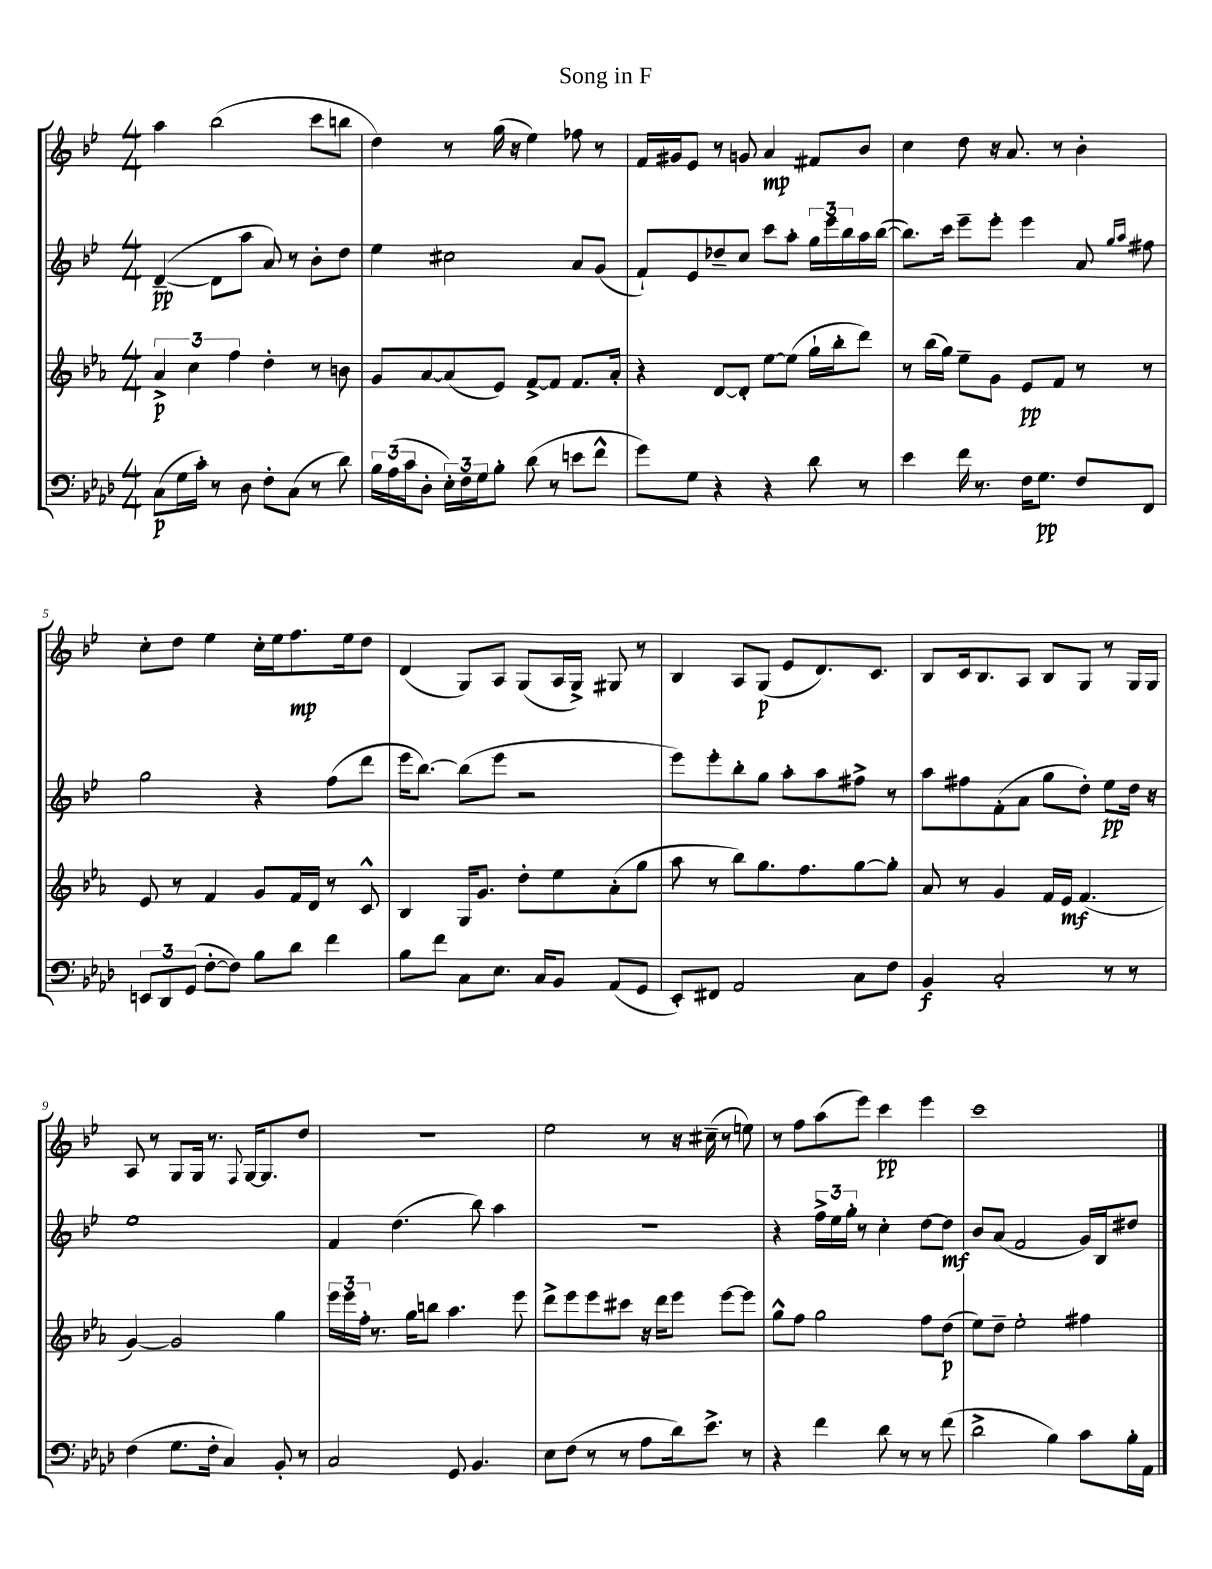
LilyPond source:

\header { title = "Song in F" }
<<
\new StaffGroup <<
\new Staff = "s0" {
    \clef treble \key bes \major \numericTimeSignature \time 4/4
    a''4 bes''2( c'''8 b''8 |
    d''4) r8 g''16( r16 ees''4) fes''8 r8 |
    f'16 gis'16 ees'8 r8 g'8 a'4\mp fis'8 bes'8 |
    c''4 d''8 r16 a'8. r8 bes'4-. |
    c''8-. d''8 ees''4 c''16-. ees''16 f''8.\mp ees''16 d''8 |
    d'4( g8) a8 g8( a16 g16->) gis8 r8 |
    bes4 a8 g8\p( ees'8 d'8.) c'8. |
    bes8 c'16 bes8. a8 bes8 g8 r8 g16 g16 |
    a8 r8 g8 g16 r8. \appoggiatura { f8 } g16~ g8. d''8 |
    R1 |
    ees''2 r8 r16 cis''16--( r8 e''8) |
    r8 f''8 a''8( ees'''8) c'''4\pp ees'''4 |
    c'''1 \bar "|." |
}
\new Staff = "s1" {
    \clef treble \key bes \major \numericTimeSignature \time 4/4
    d'4~--\pp( d'8 a''8 a'8) r8 bes'8-. d''8 |
    ees''4 cis''2 a'8 g'8( |
    f'8-!) ees'8 des''8-- c''8 c'''8 a''8-. \tuplet 3/2 { g''16 ees'''16 bes''16 } a''16 bes''16~( |
    bes''8.) c'''16 ees'''8-- ees'''8-. ees'''4 a'8 \grace { g''16 a''16 } fis''8 |
    g''2 r4 f''8( d'''8 |
    ees'''16 bes''8.~) bes''8( ees'''8 r2 |
    ees'''8) ees'''8-. bes''8-. g''8 a''8-. a''8 fis''8-> r8 |
    a''8 fis''8 f'8-.( a'8 g''8 d''8-.) ees''8\pp d''16 r16 |
    ees''1 |
    f'4 d''4.( bes''8) a''4 |
    R1 |
    r4 \tuplet 3/2 { f''16-> ees''16 g''16-. } r8 c''4-. d''8~ d''8\mf |
    bes'8 a'8( f'2 g'16) bes16 dis''8 \bar "|." |
}
\new Staff = "s2" {
    \clef treble \key ees \major \numericTimeSignature \time 4/4
    \tuplet 3/2 { aes'4->\p c''4 f''4 } d''4-. r8 b'8 |
    g'8 aes'8~ aes'8( ees'8) f'8~-> f'8 f'8. aes'16-. |
    r4 d'8~ d'8-. ees''8~ ees''8( g''16-! bes''16-. d'''8) |
    r8 bes''16( g''16) ees''8-- g'8 ees'8\pp f'8 r8 r8 |
    ees'8 r8 f'4 g'8 f'16 d'16 r8 c'8-^ |
    bes4 g16 g'8. d''8-. ees''8 aes'8-.( g''8 |
    aes''8 r8 bes''8) g''8. f''8. g''8~ g''8-. |
    aes'8 r8 g'4 f'16 ees'16\mf f'4.( |
    g'4~) g'2 g''4 |
    \tuplet 3/2 { ees'''16 ees'''16 f''16-. } r8. g''16 b''8 aes''4. ees'''8 |
    d'''8-> ees'''8 ees'''8 cis'''8 r16 d'''16 ees'''8 ees'''8~ ees'''8 |
    g''8-^ f''8 g''2 f''8 d''8\p( |
    ees''8) d''8-- ees''2-. fis''4 \bar "|." |
}
\new Staff = "s3" {
    \clef bass \key aes \major \numericTimeSignature \time 4/4
    c8\p( g16 c'16-.) r8 des8 f8-. c8( r8 des'8) |
    \tuplet 3/2 { bes16 aes16( c'16 } des8-. \tuplet 3/2 { ees16-.) f16 g16 } bes8-. des'8( r8 e'8 f'8-^ |
    g'8) g8 r4 r4 des'8 r8 |
    ees'4 f'16 r8. f16 g8.\pp f8 f,8 |
    \tuplet 3/2 { e,8 des,8 g,8( } f8~-. f8) bes8 des'8 f'4 |
    bes8 f'8 c8 ees8. c16 bes,8 aes,8( g,8 |
    ees,8-.) fis,8 aes,2 c8 f8 |
    bes,4\f c2-. r8 r8 |
    f4( g8. f16-. c4) bes,8-. r8 |
    c2 g,8 bes,4. |
    ees8 f8( r8 r8 aes8 des'16) ees'8.-> r8 |
    r4 f'4 des'8 r8 r8 f'8( |
    des'2-> bes4) c'8 bes16-. aes,16 \bar "|." |
}
>>
>>
